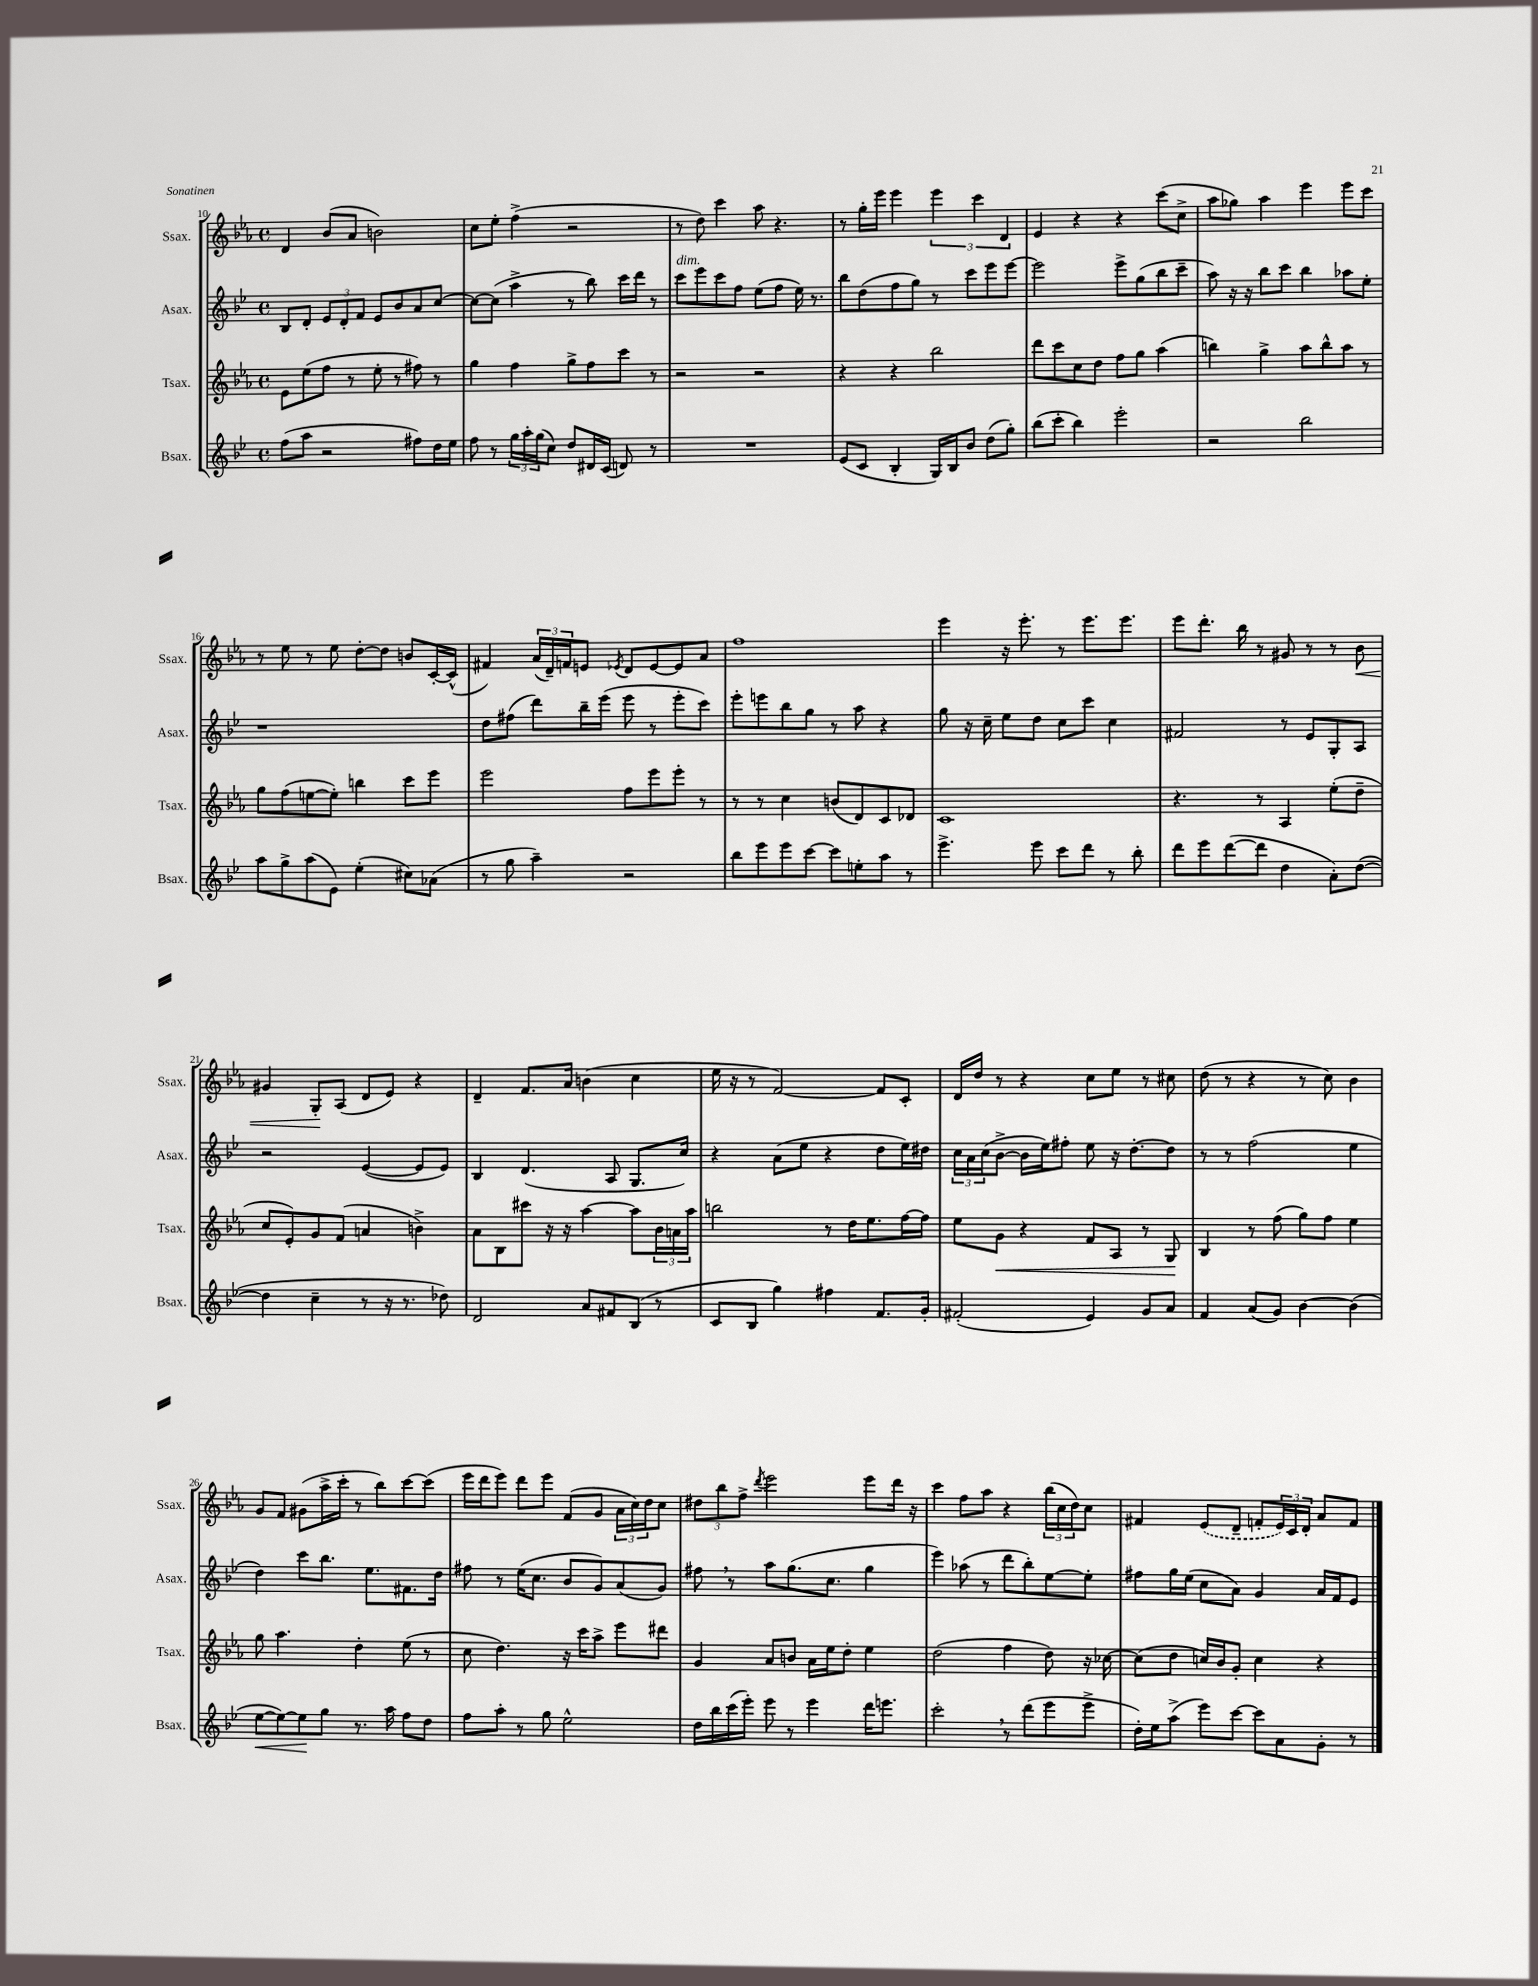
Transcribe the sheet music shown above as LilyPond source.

<<
\new StaffGroup <<
\new Staff = "s0" \with { instrumentName = "Ssax." shortInstrumentName = "Ssax." } {
    \clef treble \key ees \major \defaultTimeSignature \time 4/4
    d'4 bes'8( aes'8 b'2) |
    c''8 ees''8-. f''4->( r2 |
    r8 d''8) c'''4 aes''8 r4. |
    r8 g''16-. ees'''16 ees'''4 \tuplet 3/2 { ees'''4 c'''4 d'4 } |
    ees'4 r4 r4 c'''8( c''8-> |
    aes''8 ges''8) aes''4 ees'''4 ees'''8 c'''8 |
    r8 ees''8 r8 ees''8 d''8~-. d''8 b'8 c'16~-. c'16-^( |
    fis'4) \tuplet 3/2 { aes'16( d'16--) f'16 } e'8 \acciaccatura { ees'8 } d'8 ees'8~ ees'8 aes'8 |
    f''1 |
    ees'''4 r16 ees'''8.-. r8 ees'''8. ees'''8. |
    ees'''8 d'''8.-. bes''16 r8 gis'8 r8 r8 bes'8\< |
    gis'4 g8-.\! aes8( d'8 ees'8) r4 |
    d'4-- f'8. aes'16 b'4( c''4 |
    ees''16 r16 r8 f'2~) f'8 c'8-. |
    d'16 d''16 r8 r4 c''8 ees''8 r8 cis''8 |
    d''8( r8 r4 r8 c''8) bes'4 |
    g'8 f'8 gis'8( aes''16-> c'''16-. r8 bes''8) c'''8~ c'''8( |
    ees'''16 d'''16 ees'''8) d'''8 ees'''8 f'8( g'8 \tuplet 3/2 { aes'16 c''16) d''16 } c''8 |
    \tuplet 3/2 { dis''8 bes''8 f''8-> } \acciaccatura { d'''8 } ees'''2 ees'''8 d'''16 r16 |
    c'''4 f''8 aes''8 r4 \tuplet 3/2 { bes''16( c''16 d''16) } c''8 |
    fis'4 \once \slurDashed ees'8( d'8-- f'8-. \tuplet 3/2 { ees'16) c'16 d'16-. } aes'8 f'8 \bar "|." |
}
\new Staff = "s1" \with { instrumentName = "Asax." shortInstrumentName = "Asax." } {
    \clef treble \key bes \major \defaultTimeSignature \time 4/4
    bes8 d'8-. \tuplet 3/2 { ees'8 d'8-. f'8 } ees'8 bes'8 a'8 c''8~ |
    c''8~ c''8( a''4-> r8 bes''8) c'''16 d'''16 r8 |
    c'''8^\markup { \italic "dim." } ees'''8 c'''8 f''8 ees''8( f''8 ees''16) r8. |
    bes''8 d''8( f''8 g''8) r8 c'''8 ees'''8 ees'''8~ |
    ees'''2 ees'''8-> g''8( bes''8 c'''8-- |
    a''8) r16 r16 bes''8 c'''8 bes''4 aes''8 ees''8-. |
    r1 |
    d''8 fis''8( d'''8) bes''16-- ees'''16( ees'''8 r8 ees'''8-. c'''8) |
    ees'''8-. e'''8 bes''8 g''8 r8 a''8 r4 |
    g''8 r16 c''16-- ees''8 d''8 c''8 c'''8 c''4 |
    fis'2 r8 ees'8 g8-. a8 |
    r2 ees'4~( ees'8 ees'8) |
    bes4 d'4.( a8 g8. c''16) |
    r4 a'8( ees''8 r4 d''8 ees''16) dis''16 |
    \tuplet 3/2 { c''16 a'16 c''16( } bes'8~-> bes'16 ees''16) fis''8-. ees''8 r16 d''8.~-. d''8 |
    r8 r8 f''2( ees''4 |
    d''4) c'''8 bes''8. ees''8. fis'8. d''16 |
    fis''8 r8 ees''16( c''8. bes'8 g'8) a'8( g'8) |
    fis''8 \breathe r8 a''8 g''8.( c''8. g''4 |
    ees'''4) aes''8( r8 d'''8 bes''8-.) ees''8~ ees''8-. |
    fis''8 g''16 ees''16( c''8 a'8) g'4 a'16 f'16 ees'8 \bar "|." |
}
\new Staff = "s2" \with { instrumentName = "Tsax." shortInstrumentName = "Tsax." } {
    \clef treble \key ees \major \defaultTimeSignature \time 4/4
    ees'8 ees''8( f''8 r8 ees''8-. r8 fis''8) r8 |
    g''4 f''4 g''8-> f''8 c'''8 r8 |
    r2 r2 |
    r4 r4 bes''2 |
    d'''8 c'''8 c''8 d''8 f''8 g''8 aes''4( |
    b''4) g''4-> aes''8 b''8-^ aes''8 r8 |
    g''8 f''8( e''8~ e''8-.) b''4 c'''8 ees'''8 |
    ees'''2 f''8 ees'''8 ees'''8-. r8 |
    r8 r8 c''4 b'8( d'8) c'8 des'8 |
    c'1 |
    r4. r8 aes4 ees''8-.( d''8-- |
    c''8 ees'8-.) g'8 f'8( a'4 b'4->) |
    aes'8 bes8 cis'''8 r16 r16 aes''4~ aes''8 \tuplet 3/2 { bes'16 a'16 aes''16 } |
    b''2 r8 d''16 ees''8. f''16~ f''16 |
    ees''8 g'8\< r4 f'8 aes8 r8 g8\! |
    bes4 r8 f''8( g''8) f''8 ees''4 |
    g''8 aes''4. d''4-. ees''8( r8 |
    c''8 d''4.) r16 c'''16 aes''8-> ees'''8 dis'''8 |
    g'4 aes'8 b'8 aes'16 ees''16 d''8-. ees''4 |
    d''2( f''4 d''8) r16 ces''16~ |
    ces''8( d''8 c''16) bes'16 g'8-. c''4 r4 \bar "|." |
}
\new Staff = "s3" \with { instrumentName = "Bsax." shortInstrumentName = "Bsax." } {
    \clef treble \key bes \major \defaultTimeSignature \time 4/4
    f''8( a''8 r2 fis''8) d''16 ees''16 |
    f''8 r8 \tuplet 3/2 { g''16 a''16-. g''16( } c''8) d''8 dis'16 c'16( d'8) r8 |
    R1 |
    ees'8( c'8 bes4-. g16) bes16 bes'8 d''8( g''8-.) |
    bes''8( c'''8-. bes''4) ees'''2-. |
    r2 bes''2 |
    a''8 g''8-> a''8( ees'8) ees''4-.( cis''8) aes'8( |
    r8 g''8 a''4--) r2 |
    bes''8 ees'''8 ees'''8 c'''8~ c'''8 e''8-. a''8 r8 |
    ees'''4.-> ees'''8 c'''8 d'''8 r8 bes''8-. |
    d'''8 ees'''8 d'''8~( d'''8 d''4 a'8-.) d''8~( |
    d''4 c''4-- r8 r16 r8. des''8) |
    d'2 a'8 fis'8 bes8( r8 |
    c'8 bes8 g''4) fis''4 f'8. g'16-. |
    fis'2-.( ees'4) g'8 a'8 |
    f'4 a'8( g'8) bes'4~ bes'4( |
    ees''8~\< ees''8~) ees''8\! g''8 r8. a''16 f''8 d''8 |
    f''8 a''8-. r8 g''8 ees''2-^ |
    d''16 bes''16 c'''16( ees'''16-.) ees'''8 r8 ees'''4 d'''16 e'''8. |
    c'''2-. \breathe r8 d'''8( ees'''8 ees'''8-> |
    d''16-.) ees''16 a''8->( ees'''8) c'''8~ c'''8 a'8 g'8-. r8 \bar "|." |
}
>>
>>
\layout { \context { \Score currentBarNumber = #10 } }
